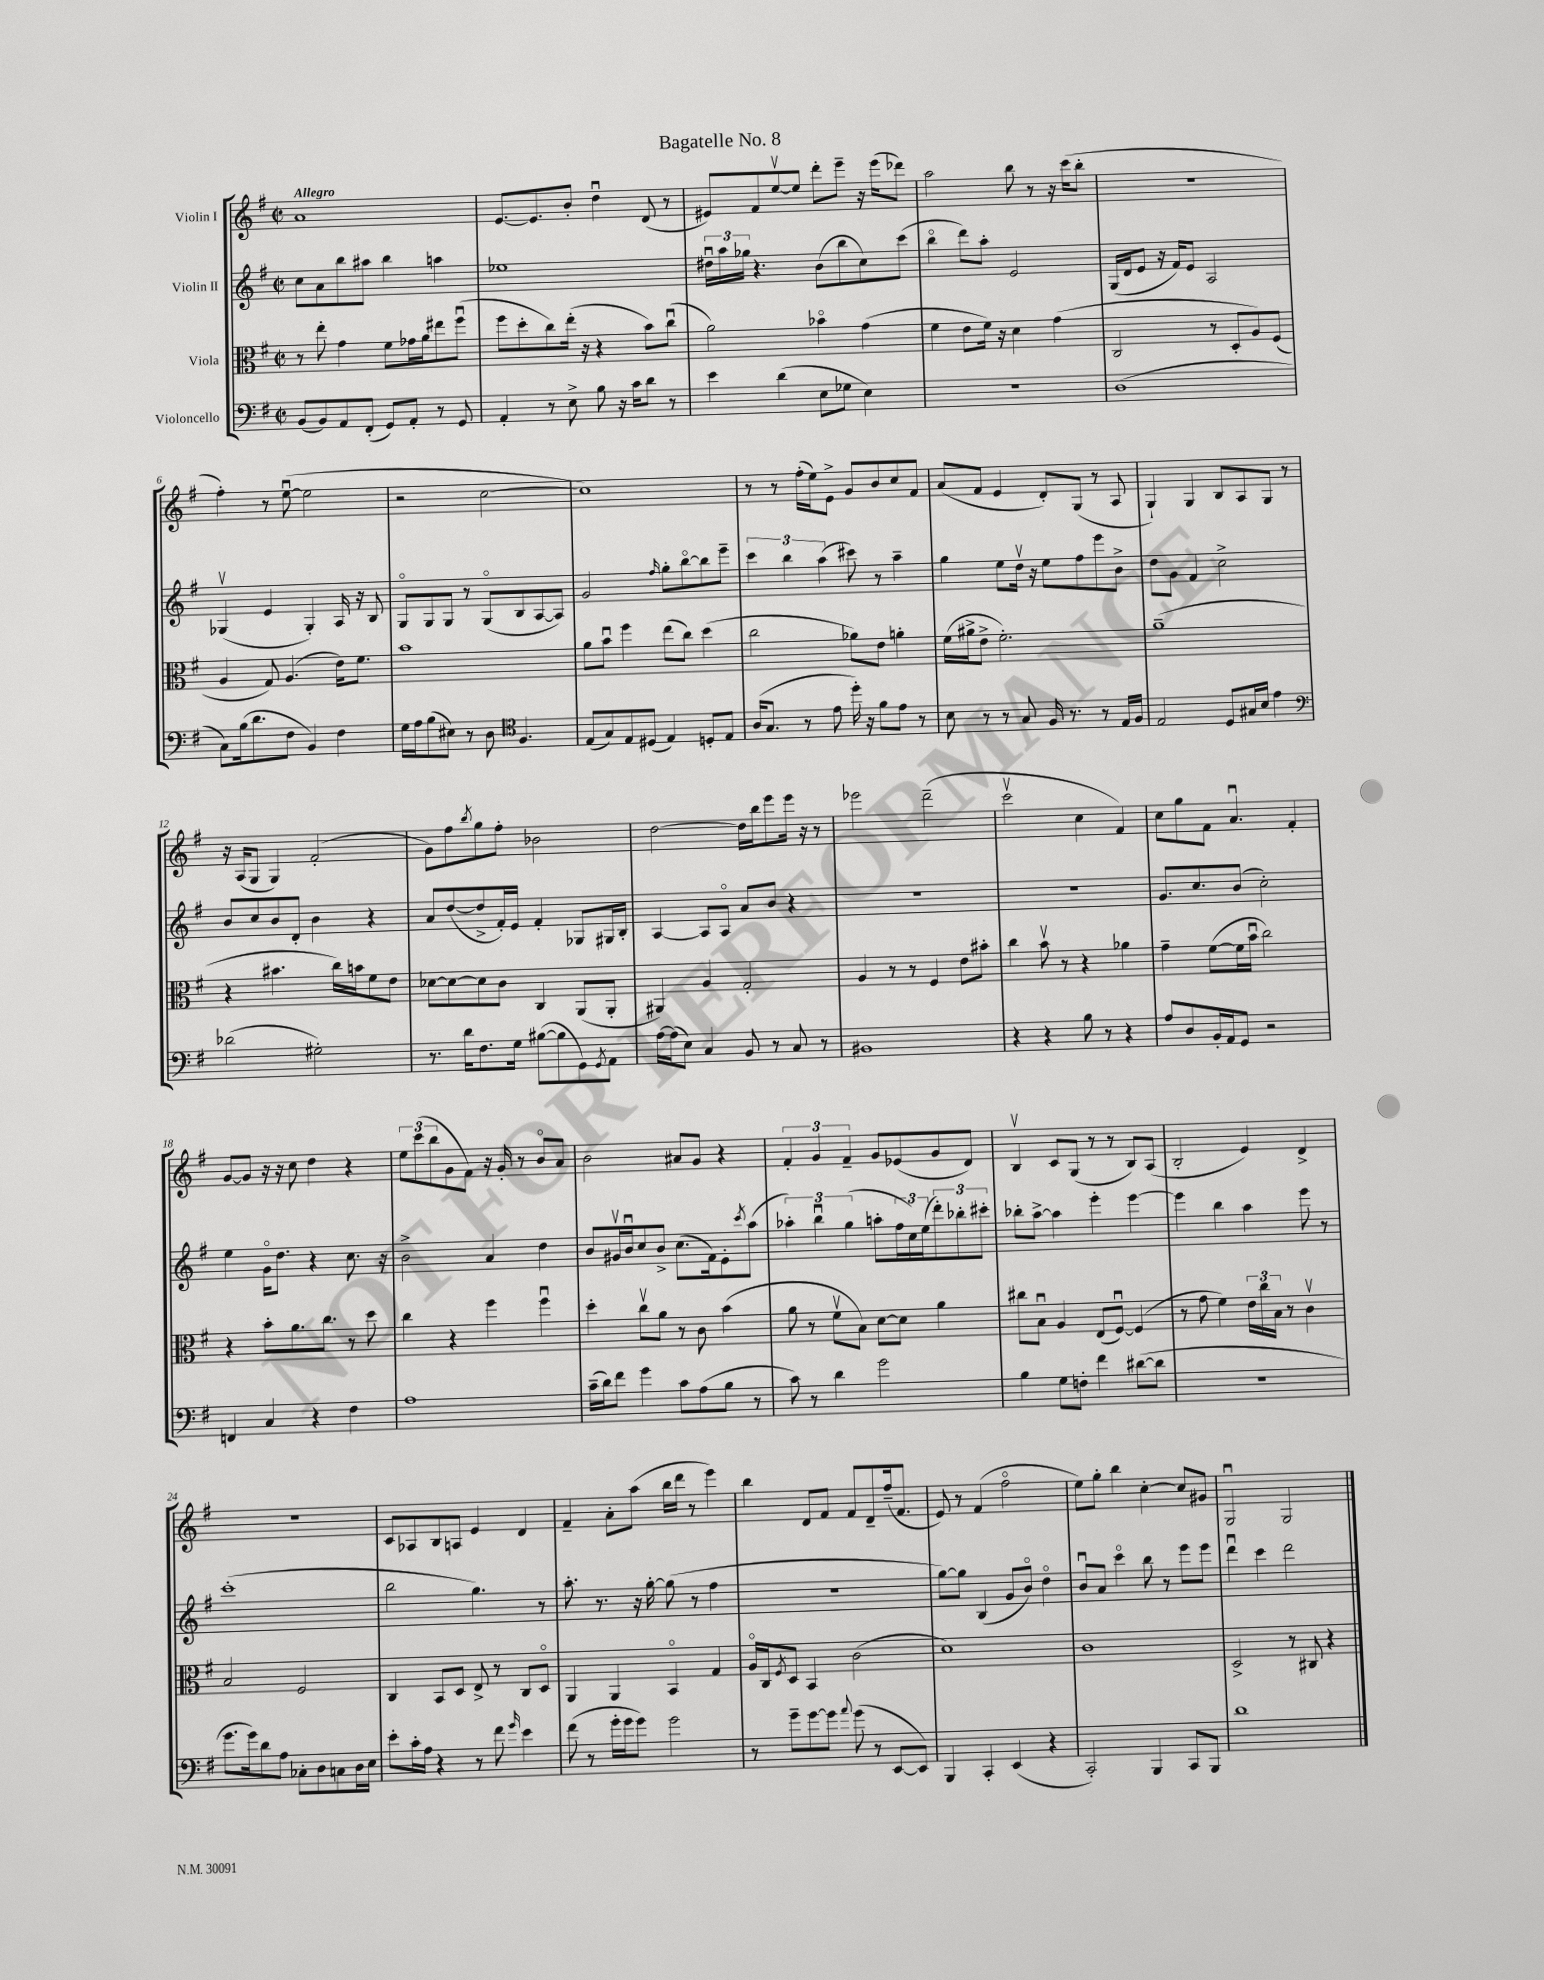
\header { title = "Bagatelle No. 8" }
<<
\new StaffGroup <<
\new Staff = "s0" \with { instrumentName = "Violin I" } {
    \clef treble \key g \major \defaultTimeSignature \time 2/2 \tempo "Allegro"
    a'1 |
    e'8.~ e'8. b'8-. d''4\downbow d'8( r8 |
    eis'8) fis'8 e''8~\upbow e''8 d'''8-. e'''8-- r16 e'''16( des'''8) |
    a''2 b''8 r8 r16 c'''16( b''8-. |
    r1 |
    fis''4-.) r8 e''8~\downbow( e''2 |
    r2 c''2~ |
    c''1) |
    r8 r8 fis''16-.( e''16) e'8-> g'8 b'8 c''8 fis'8 |
    a'8( fis'8 e'4 d'8-.) g8( r8 a8 |
    g4-!) g4 b8 a8 g8 r8 |
    r16 a16( g8 g4) fis'2-.( |
    g'8) fis''8 \acciaccatura { b''8 } g''8 fis''8-. bes'2 |
    d''2~ d''16 b''16 e'''8 e'''16 r16 r8 |
    ees'''2 d'''2--( |
    c'''2\upbow c''4 fis'4) |
    c''8 g''8 fis'8 a'4.\downbow fis'4-. |
    g'8~ g'8 r16 r16 c''8 d''4 r4 |
    \tuplet 3/2 { e''8 c'''8( b''8 } g'8 fis'8) r16 g'16-. r8 b'8\flageolet a'8 |
    b'2 ais'8 g'8 r4 |
    \tuplet 3/2 { fis'4-. g'4 fis'4-- } g'8 ees'8( g'8 d'8) |
    b4\upbow c'8 g8( r8 r8 b8) a8( |
    b2-. e'4) d'4-> |
    R1 |
    c'8 aes8 b8 a8 e'4 d'4 |
    fis'4-- a'8-. a''8( b''16 d'''16 r8 e'''4) |
    b''4 d'8 fis'8 fis'8 d'8-- fis''16--( fis'8. |
    e'8) r8 fis'4( fis''2\flageolet |
    e''8) g''8-. b''4 c''4~-. c''8 gis'8 |
    g2\downbow g2 \bar "|." |
}
\new Staff = "s1" \with { instrumentName = "Violin II" } {
    \clef treble \key g \major \defaultTimeSignature \time 2/2
    c''8 a'8 b''8 ais''8 b''4 a''4 |
    ees''1 |
    \tuplet 3/2 { dis''16\downbow a''16 ges''16 } r4. b'8( b''8 c''8) c'''8( |
    b''4\flageolet d'''8) a''8-. e'2 |
    g16( d'16 e'8 r16 fis'16) e'8 a2 |
    ges4\upbow( e'4 ges4-.) a16 r16 b8 |
    g8\flageolet g8 g8 r8 g8\flageolet( b8 a8~ a8) |
    g'2 \grace { fis''16 } g''8-. b''8~\flageolet b''8 e'''8-- |
    \tuplet 3/2 { c'''4 b''4 a''4( } cis'''8) r8 a''4-- |
    g''4 e''8 d''16\upbow r16 e''8 fis''8 e'''8 b'8-> |
    d''8 g'8 fis'4 c''2-> |
    b'8 c''8 b'8 d'8-. b'4 r4 |
    a'8 d''8~( d''8-> fis'16-.) e'16 fis'4-. ges8 gis16 b16-. |
    a4~ a8 a8\flageolet a'8 b'8 r4 |
    R1 |
    R1 |
    g'8. c''8. b'8( c''2-.) |
    e''4 g'16\flageolet d''8. r4 c''8. r16 |
    b'2-> a'4 d''4 |
    b'8 gis'16\upbow b'16\downbow c''8 b'8-> c''8.( fis'16) e'8-. \acciaccatura { c'''8 } a''8( |
    \tuplet 3/2 { aes''4-.) b''4\downbow g''4( } a''8-. \tuplet 3/2 { fis''16 c''16) e''16( } \tuplet 3/2 { d'''8-.) bes''8-. cis'''8-. } |
    bes''8-. a''8~-> a''4 e'''4-. e'''4~ |
    e'''4 b''4 a''4 e'''8 r8 |
    c'''1-.( |
    b''2 g''4.) r8 |
    a''8.-. r8. r16 g''16~-. g''8( r8 fis''4 |
    R1 |
    g''8~) g''8 b4( g'8 b'8\flageolet) d''4\flageolet |
    b'8\downbow a'8 c'''4\flageolet b''8 r8 e'''8 e'''8 |
    d'''4\downbow c'''4 d'''2 \bar "|." |
}
\new Staff = "s2" \with { instrumentName = "Viola" } {
    \clef alto \key g \major \defaultTimeSignature \time 2/2
    r8 e''8-. g'4 fis'8 ges'16 a'16 eis''8 fis''8\downbow( |
    fis''8 d''8-. c''8) e''16-.( r16 r4 b'8) c''8\downbow( |
    a'2) bes'4\flageolet g'4( |
    fis'4 e'8 fis'16) r16 d'4 g'4( |
    c2 r8 d8-. a8) fis8( |
    a4 g8) a4.( e'16) fis'8. |
    b'1 |
    a'8 b'8\downbow fis''4 e''8( c''8) d''4( |
    c''2 aes'8) e'8 a'4-. |
    fis'16( ais'16-> e'8-> fis'2.-.) |
    a'1--( |
    r4 bis'4. c''16) b'16 fis'8 e'8 |
    des'8~ des'8~ des'8 c'8 c4 a,8( a,8-. |
    ais,4) a4 g2-. |
    a4 r8 r8 fis4 e'8 bis'8-. |
    c''4 b'8\upbow r8 r4 aes'4 |
    g'4-- fis'8~( fis'16 b'16\downbow c''2) |
    r4 b'8-. a'8. c''8. r8 d''8 |
    c''4 r4 fis''4 fis''4\downbow |
    d''4-. c''8\upbow a'8 r8 c'8 b'4( |
    a'8 r8 fis'8\upbow b8) d'8~ d'8 a'4 |
    cis''8 b8\downbow a4 e8( fis8~\downbow) fis4( |
    r8 g'8 fis'4) \tuplet 3/2 { e'16 c''16 b16 } r8 c'4\upbow |
    b2 fis2 |
    c4 b,8 d8 e8-> r8 c8 d8\flageolet |
    a,4 a,4 b,4\flageolet g4 |
    a16\flageolet c16 \acciaccatura { fis8 } d8 b,4 c'2( |
    d'1) |
    c'1 |
    d2-> r8 cis8 r4 \bar "|." |
}
\new Staff = "s3" \with { instrumentName = "Violoncello" } {
    \clef bass \key g \major \defaultTimeSignature \time 2/2
    b,8( b,8) a,8 fis,8-.( g,8) a,8-. r8 g,8 |
    a,4-. r8 e8-> b8 r16 c'16 d'8 r8 |
    e'4 d'4( e8 ges8 e4) |
    r1 |
    d1( |
    c8) b16( d'8. fis8 b,4) fis4 |
    g16 a16 b8( eis8) r8 d8 \clef tenor fis4. |
    e8( g8) e8 dis8( e4) d8-. e8 |
    a16( g8. r8 e'8 d''16-.) r16 fis'8 e'8 r8 |
    b8 r8 r8 g8 fis16 r8. r8 e16 fis16 |
    e2 d8 gis16 b16 e'4 |
    \clef bass des'2( gis2-.) |
    r8. d'16 fis8. g16 bis8~( bis8 g,8) \acciaccatura { g,8 } a,8 |
    a16~ a16( e8) c4 b,8 r8 c8 r8 |
    bis,1 |
    r4 r4 b8 r8 r4 |
    a8 d8 b,16-. a,16 g,8 r2 |
    f,4 c4 r4 fis4 |
    a1 |
    c'16--( d'16) fis'8 g'4 c'8 a8( b8 r8 |
    c'8) r8 d'4 g'2 |
    b4 g8 f8-. fis'4 dis'8~( dis'8 |
    R1 |
    g'8. g'16) d'8 a8 ces8-. d8 c8 d16 e16 |
    e'8-. c'16-. a16 r4 r8 fis'8 \grace { g'16 } e'4 |
    fis'8( r8 g'16-. g'16 g'8) g'2 |
    r8 g'8-- g'8~ g'8 \appoggiatura { a'8 } g'8( r8 e,8~ e,8) |
    b,,4 c,4-. e,4( r4 |
    c,2-.) b,,4 c,8 b,,8 |
    d'1 \bar "|." |
}
>>
>>
